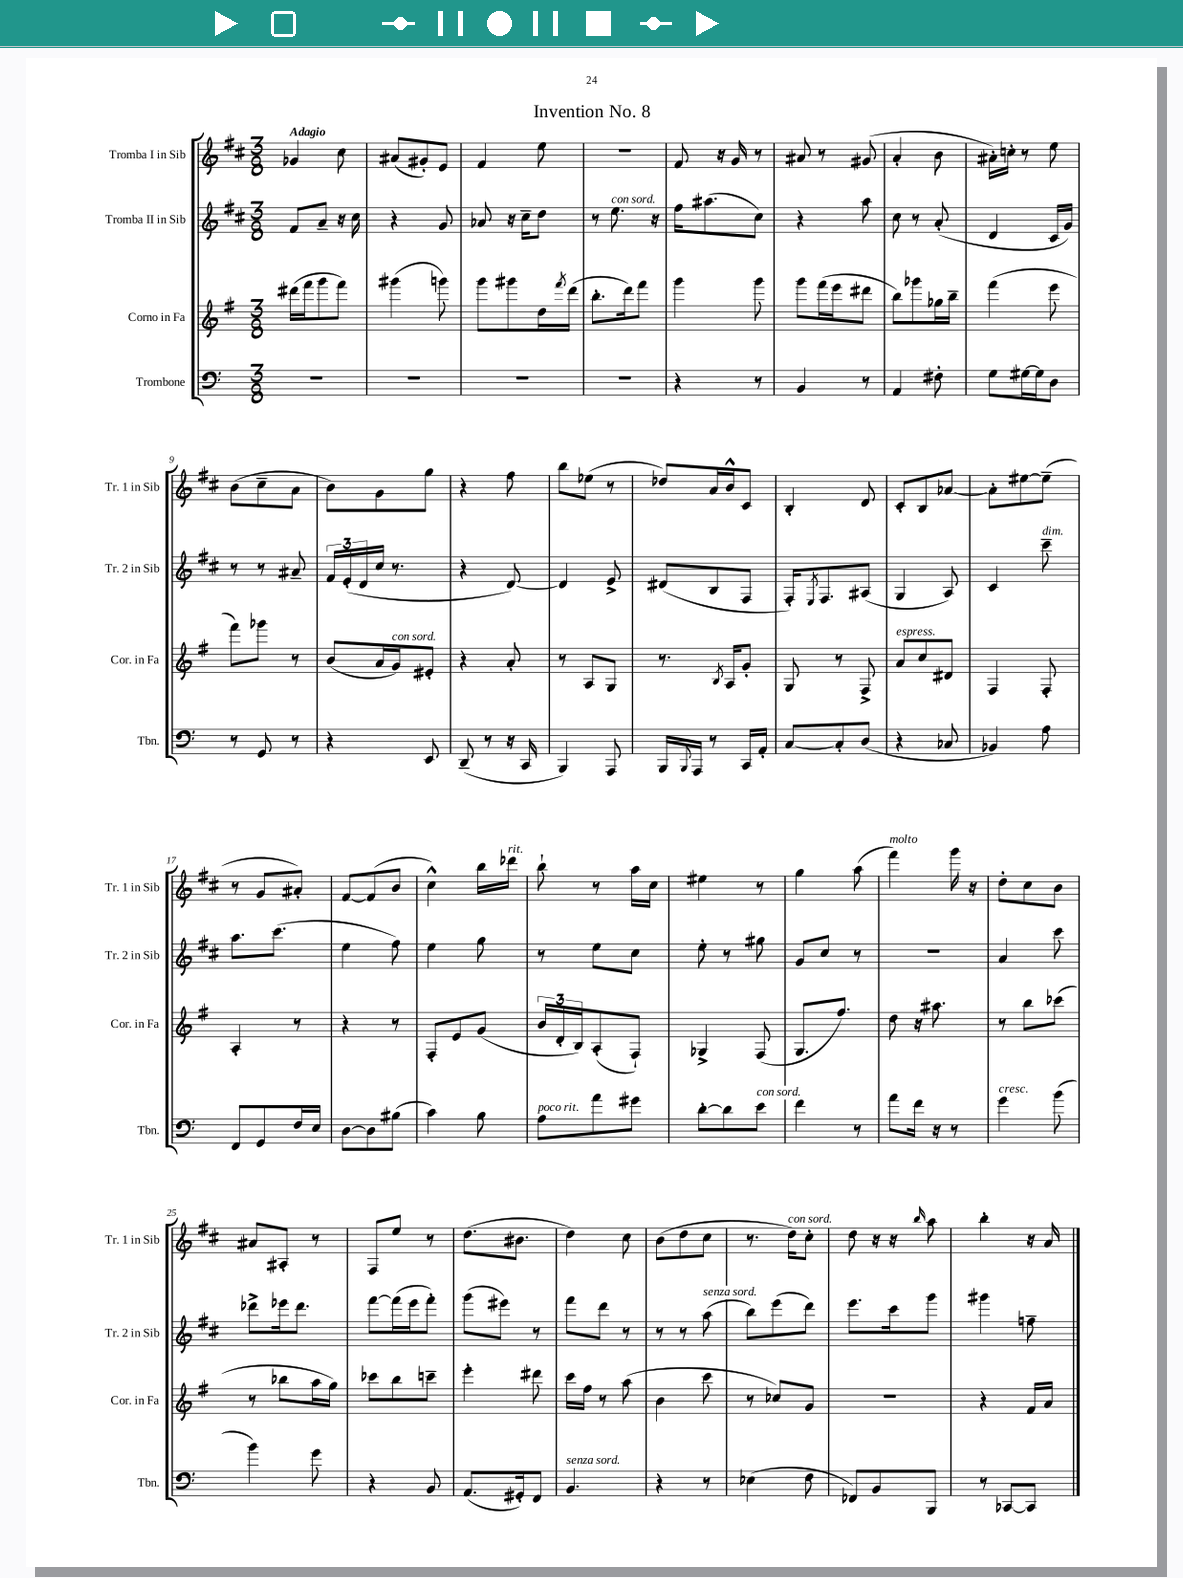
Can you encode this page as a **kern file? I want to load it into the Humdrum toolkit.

**kern	**kern	**kern	**kern
*staff4	*staff3	*staff2	*staff1
*clefF4	*clefG2	*clefG2	*clefG2
*k[]	*k[f#]	*k[f#c#]	*k[f#c#]
*M3/8	*M3/8	*M3/8	*M3/8
4.r	(16ddd#	8f#	4g-
.	16fff#	.	.
.	8ggg	8a~	.
.	8fff#)	16r	8cc#
.	.	16cc#	.
=	=	=	=
4.r	(4ggg#	4r	(8a#
.	.	.	8g#')
.	8ggg)	8g	8e
=	=	=	=
4.r	8ggg	8a-	4f#
.	8ggg#	16r	.
.	.	16cc#~	.
.	16dd	8dd	8ee
.	8qfff#	.	.
.	(16ddd	.	.
=	=	=	=
4.r	8.bb'	8r	4.r
.	.	8.ee	.
.	16ddd)	.	.
.	8fff#	.	.
.	.	16r	.
=	=	=	=
4r	4ggg	16ff#	8f#
.	.	(8.aa#	.
.	.	.	16r
.	.	.	16g
8r	8ggg	8cc#)	8r
=	=	=	=
4BB	8ggg	4r	8a#
.	(16fff#	.	8r
.	16eee	.	.
8r	8ddd#	8aa	(8g#
=	=	=	=
4AA	8bb)	8cc#	4a'
.	8ggg-	8r	.
8F#'	16gg-	(8a'	8b
.	16bb~	.	.
=	=	=	=
8G	(4fff#	4d	16a#')
.	.	.	16cc'
[16G#	.	.	8r
16G#]	.	.	.
8D	8eee	16c#	8ee
.	.	16g)	.
=	=	=	=
8r	8fff#)	8r	(8b
8GG	8ggg-	8r	8cc#~
8r	8r	8a#~	8a
=	=	=	=
4r	(8b	24f#	8b)
.	.	(24e'	.
.	.	24d	.
.	16a	16cc#	8g
.	16g)	8.r	.
8EE	8e#'	.	8gg
=	=	=	=
(8DD~	4r	4r	4r
8r	.	.	.
16r	8a'	[8d)	8ff#
16CC	.	.	.
=	=	=	=
4BBB)	8r	4d]	8bb
.	8A	.	(8ee-
8AAA	8G	8e^	8r
=	=	=	=
16BBB	8.r	(8d#	8dd-)
8qqBBB	.	.	.
16AAA	.	.	.
8r	.	8B	16a
.	8qB	.	.
.	16A	.	16b^^
16CC	8g'	8F#	8c#
16AA'	.	.	.
=	=	=	=
[8C	8G	16F#')	4B'
.	.	8qE	.
.	.	8.F#	.
8C']	8r	.	.
(8D	8F#^	(8A#	8d
=	=	=	=
4r	8a	4G	8c#'
.	8cc	.	8B
8C-	8d#	8A)	[8a-
=	=	=	=
4BB-)	4F#	4c#	8a-']
.	.	.	[8ee#
8A	8F#'	8ccc#~	(8ee#~]
=	=	=	=
8FF	4A'	8.aa	8r
8GG	.	.	8g
.	.	(8.ccc#	.
16F	8r	.	8a#')
16E	.	.	.
=	=	=	=
[8D	4r	4ee	[8f#
8D]	.	.	(8f#]
(8B#	8r	8ff#)	8b
=	=	=	=
4c)	8F#'	4ee	4cc#^^)
.	8e	.	.
8B	(8g	8gg	16bb
.	.	.	16ddd-
=	=	=	=
8A	24b	8r	8bb`
.	24d'	.	.
.	24B)	.	.
8a	(8A'	8ee	8r
8g#	8F#`)	8cc#	16aa
.	.	.	16cc#
=	=	=	=
[8d'	4G-^	8ee'	4ee#
8d]	.	8r	.
8e	(8F#	8gg#	8r
=	=	=	=
4f	8.G	8g	4gg
.	.	8cc#	.
.	8.ff#)	.	.
8r	.	8r	(8aa
=	=	=	=
8a	8dd	4.r	4fff#)
16f	16r	.	.
16r	8.aa#	.	.
8r	.	.	16ggg
.	.	.	16r
=	=	=	=
4g	8r	4a	8dd'
.	8bb	.	8cc#
(8b	(8ccc-	8ccc#	8b
=	=	=	=
4b)	8r	8ddd-^	8a#
.	8bb-	16eee-	8A#'
.	.	8.ddd-	.
8g	16aa	.	8r
.	16gg)	.	.
=	=	=	=
4r	8ccc-	[8fff#	8F#
.	8bb	(16fff#]	8ee
.	.	16eee	.
8BB	8ccc~	8fff#')	8r
=	=	=	=
(8.AA	4eee'	(8ggg	(8.dd
.	.	8eee#)	.
16GG#')	.	.	8.b#
8FF	8ddd#	8r	.
=	=	=	=
4.BB	16ccc	8fff#	4dd)
.	16ff#	.	.
.	8r	8ddd	.
.	(8aa	8r	8cc#
=	=	=	=
4r	4b	8r	(8b
.	.	8r	8dd
8r	8ccc	(8aa	8cc#
=	=	=	=
(4E-	8r	8bb)	8.r
.	8cc-)	(8eee	.
.	.	.	16dd)
8F	8g	8ddd)	8cc#'
=	=	=	=
8FF-)	4.r	8.eee	8dd
8BB	.	.	16r
.	.	16ccc#	16r
.	.	.	16qqbb
8BBB	.	8ggg	8aa
=	=	=	=
8r	4r	4ggg#	4bb'
[8CC-	.	.	.
8CC-]	16f#	8ff~	16r
.	16a	.	16a
==	==	==	==
*-	*-	*-	*-
